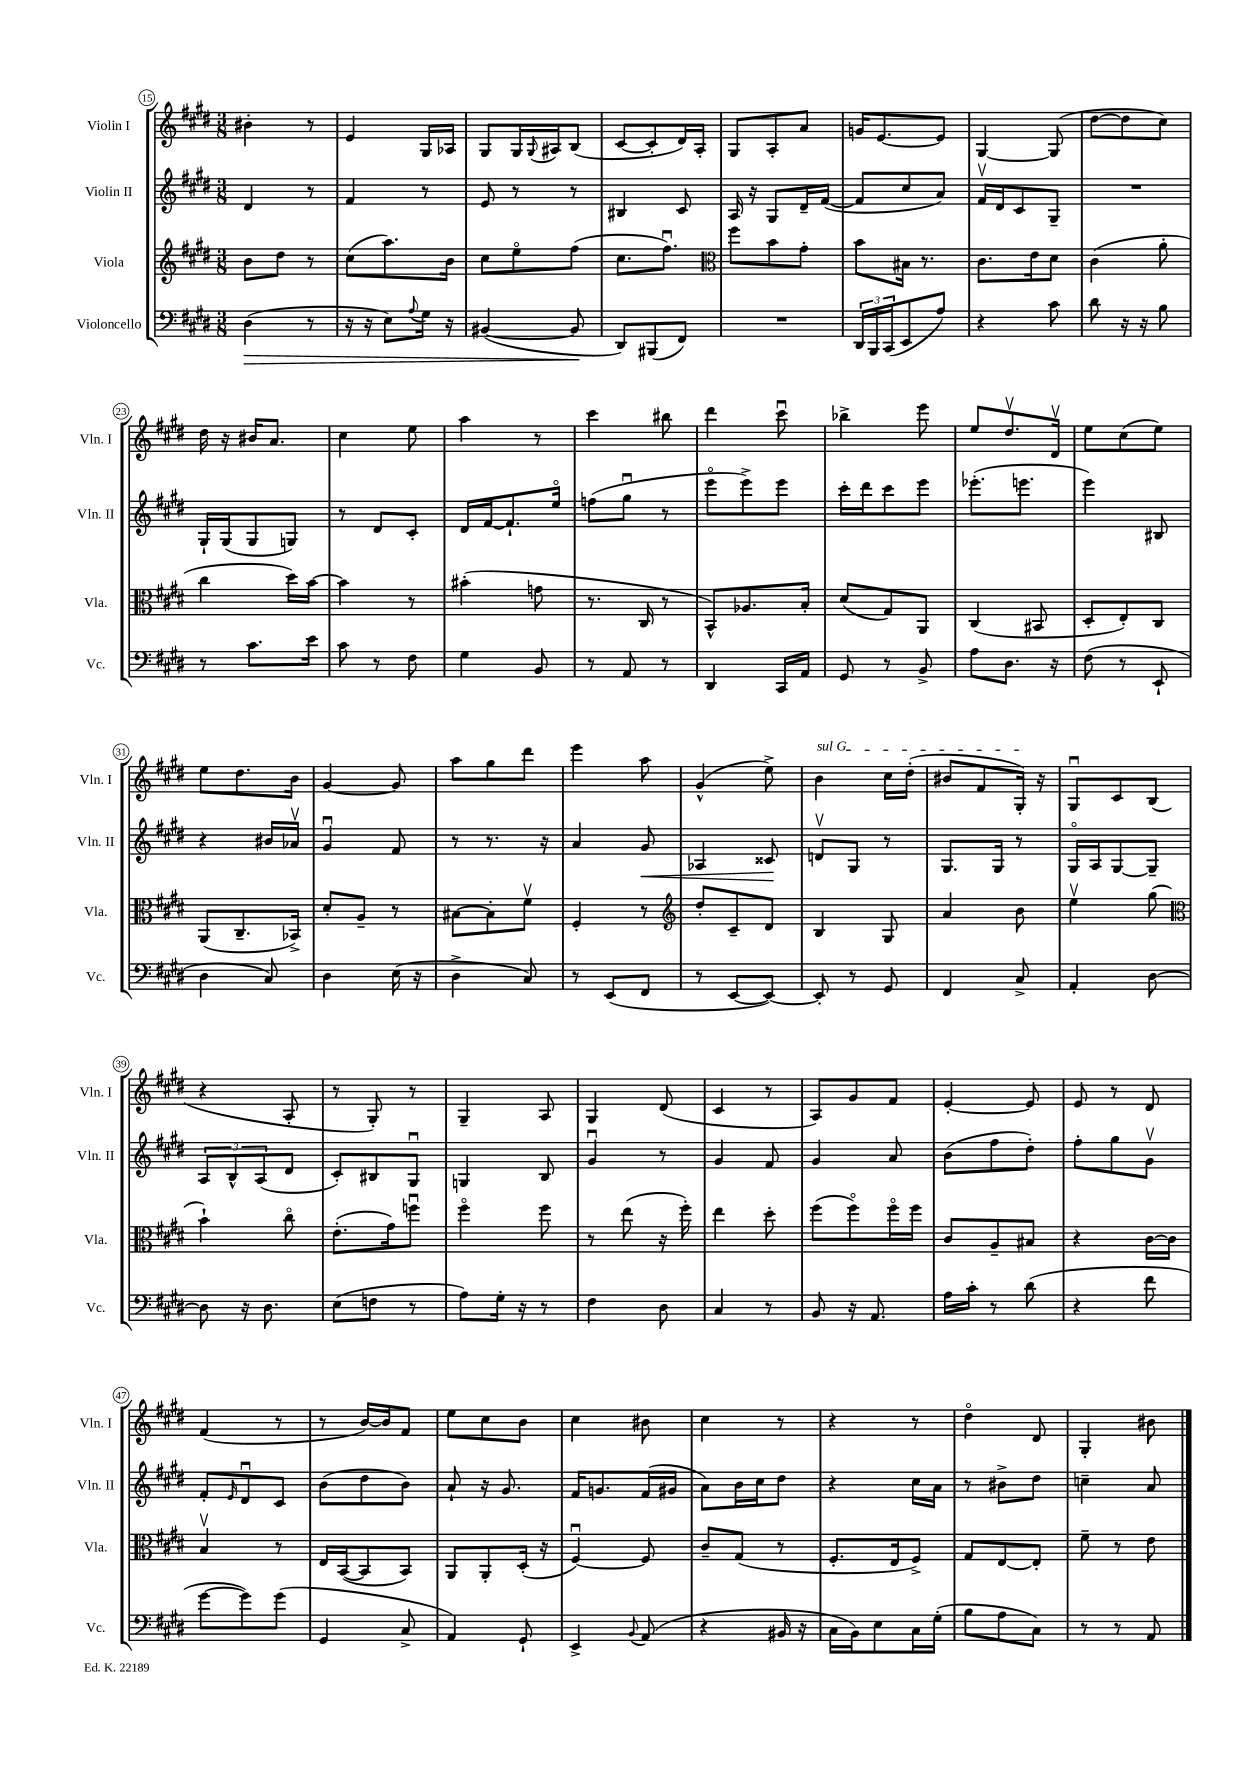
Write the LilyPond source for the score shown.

<<
\new StaffGroup <<
\new Staff = "s0" \with { instrumentName = "Violin I" shortInstrumentName = "Vln. I" } {
    \clef treble \key e \major \numericTimeSignature \time 3/8
    bis'4-. r8 |
    e'4 gis16 aes16 |
    gis8 gis16 \appoggiatura { gis8 } ais16 b8( |
    cis'8~ cis'8-. dis'16) a16-. |
    gis8 a8-. a'8 |
    g'16 e'8.~ e'8 |
    gis4~ gis8( |
    dis''8~ dis''8 cis''8) |
    dis''16 r16 bis'16 a'8. |
    cis''4 e''8 |
    a''4 r8 |
    cis'''4 bis''8 |
    dis'''4 cis'''8\downbow |
    bes''4-> e'''8 |
    e''8 dis''8.\upbow dis'16\upbow |
    e''8 cis''8( e''8) |
    e''8 dis''8. b'16 |
    gis'4~ gis'8 |
    a''8 gis''8 dis'''8 |
    e'''4 a''8 |
    gis'4-^( e''8->) |
    \once \override TextSpanner.bound-details.left.text = \markup { \italic "sul G" } b'4\startTextSpan cis''16 dis''16-.( |
    bis'8 fis'8 gis16-.\stopTextSpan) r16 |
    gis8\downbow cis'8 b8( |
    r4 a8-. |
    r8 gis8-.) r8 |
    gis4-- a8 |
    gis4 dis'8( |
    cis'4 r8 |
    a8) gis'8 fis'8 |
    e'4~-. e'8 |
    e'8 r8 dis'8 |
    fis'4( r8 |
    r8 b'16~) b'16 fis'8 |
    e''8 cis''8 b'8 |
    cis''4 bis'8 |
    cis''4 r8 |
    r4 r8 |
    dis''4\flageolet dis'8 |
    gis4-. bis'8 \bar "|." |
}
\new Staff = "s1" \with { instrumentName = "Violin II" shortInstrumentName = "Vln. II" } {
    \clef treble \key e \major \numericTimeSignature \time 3/8
    dis'4 r8 |
    fis'4 r8 |
    e'8 r8 r8 |
    bis4 cis'8 |
    a16 r16 gis8 dis'16-- fis'16~( |
    fis'8 cis''8 a'8) |
    fis'16\upbow dis'16 cis'8 gis8-- |
    R4. |
    gis16-! gis16( gis8 g8) |
    r8 dis'8 cis'8-. |
    dis'16 fis'16~ fis'8.-! e''16\flageolet |
    f''8( gis''8\downbow r8 |
    e'''8\flageolet e'''8->) e'''8 |
    cis'''16-. dis'''16 cis'''8 e'''8 |
    ees'''8.-.( e'''8. |
    e'''4) bis8 |
    r4 bis'16 aes'16\upbow |
    gis'4\downbow fis'8 |
    r8 r8. r16 |
    a'4 gis'8\< |
    aes4 cisis'8\! |
    d'8\upbow gis8 r8 |
    gis8. gis16 r8 |
    gis16\flageolet a16 gis8~ gis8-- |
    \tuplet 3/2 { a8 b8-^ a8( } dis'8 |
    cis'8-.) bis8 gis8\downbow |
    g4 b8 |
    gis'4\downbow r8 |
    gis'4 fis'8 |
    gis'4 a'8 |
    b'8( fis''8 dis''8-.) |
    fis''8-. gis''8 gis'8\upbow |
    fis'8-. \grace { e'16 } dis'8\downbow cis'8 |
    b'8( dis''8 b'8) |
    a'8-! r16 gis'8. |
    fis'16 g'8. fis'16( gis'16 |
    a'8) b'16 cis''16 dis''8 |
    r4 cis''16 a'16 |
    r8 bis'8-> dis''8 |
    c''4-- a'8 \bar "|." |
}
\new Staff = "s2" \with { instrumentName = "Viola" shortInstrumentName = "Vla." } {
    \clef treble \key e \major \numericTimeSignature \time 3/8
    b'8 dis''8 r8 |
    cis''8( a''8.) b'16 |
    cis''8 e''8\flageolet fis''8( |
    cis''8. fis''8.\downbow) |
    \clef alto fis''8 b'8 gis'8-. |
    b'8 bis16 r8. |
    cis'8. e'16 dis'8 |
    cis'4( a'8-. |
    cis''4 dis''16) b'16~ |
    b'4 r8 |
    bis'4-.( g'8 |
    r8. cis16 r8 |
    b,8-^) aes8. b16-. |
    dis'8( gis8) a,8 |
    cis4( bis,8 |
    dis8-. e8-.) cis8 |
    a,8( cis8.-- bes,16->) |
    dis'8-. a8-- r8 |
    bis8~ bis8-. fis'8\upbow |
    fis4-. r8 |
    \clef treble dis''8-. cis'8-- dis'8 |
    b4 gis8 |
    a'4 b'8 |
    e''4\upbow gis''8( |
    \clef alto b'4-!) cis''8\flageolet |
    e'8.-.( gis'16) f''8\downbow |
    fis''4\flageolet fis''8 |
    r8 e''8( r16 fis''16-.) |
    e''4 dis''8-. |
    fis''8( fis''8\flageolet) fis''16\flageolet fis''16 |
    cis'8 a8-- bis8 |
    r4 cis'16~ cis'16 |
    b4\upbow r8 |
    e16 b,16~( b,8 b,8) |
    a,8 a,8-. dis16-.( r16 |
    fis4~\downbow) fis8 |
    cis'8-- gis8( r8 |
    fis8.-. e16 fis8->) |
    gis8 e8~ e8-. |
    fis'8-- r8 e'8 \bar "|." |
}
\new Staff = "s3" \with { instrumentName = "Violoncello" shortInstrumentName = "Vc." } {
    \clef bass \key e \major \numericTimeSignature \time 3/8
    dis4\>( r8 |
    r16 r16 e8) \appoggiatura { a8 } gis16 r16 |
    bis,4~( bis,8\! |
    dis,8) bis,,8( fis,8) |
    R4. |
    \tuplet 3/2 { dis,16 b,,16 cis,16( } e,8 a8) |
    r4 cis'8 |
    dis'8 r16 r16 b8 |
    r8 cis'8. e'16 |
    cis'8 r8 fis8 |
    gis4 b,8 |
    r8 a,8 r8 |
    dis,4 cis,16 a,16 |
    gis,8 r8 b,8-> |
    a8 dis8. r16 |
    fis8( r8 e,8-! |
    dis4 cis8) |
    dis4 e16( r16 |
    dis4-> cis8) |
    r8 e,8( fis,8 |
    r8 e,8~ e,8~) |
    e,8-. r8 gis,8 |
    fis,4 cis8-> |
    a,4-. dis8~ |
    dis8 r16 dis8. |
    e8( f8 r8 |
    a8) gis16-. r16 r8 |
    fis4 dis8 |
    cis4 r8 |
    b,8 r16 a,8. |
    a16 cis'16-. r8 dis'8( |
    r4 fis'8 |
    gis'8~ gis'8) gis'8( |
    gis,4 cis8-> |
    a,4) gis,8-! |
    e,4-> \appoggiatura { b,8 } a,8( |
    r4 bis,16 r16 |
    cis16 b,16) e8 cis16 gis16-.( |
    b8 a8 cis8) |
    r8 r8 a,8 \bar "|." |
}
>>
>>
\layout { \context { \Score currentBarNumber = #15 \override BarNumber.stencil = #(make-stencil-circler 0.1 0.3 ly:text-interface::print) } }
